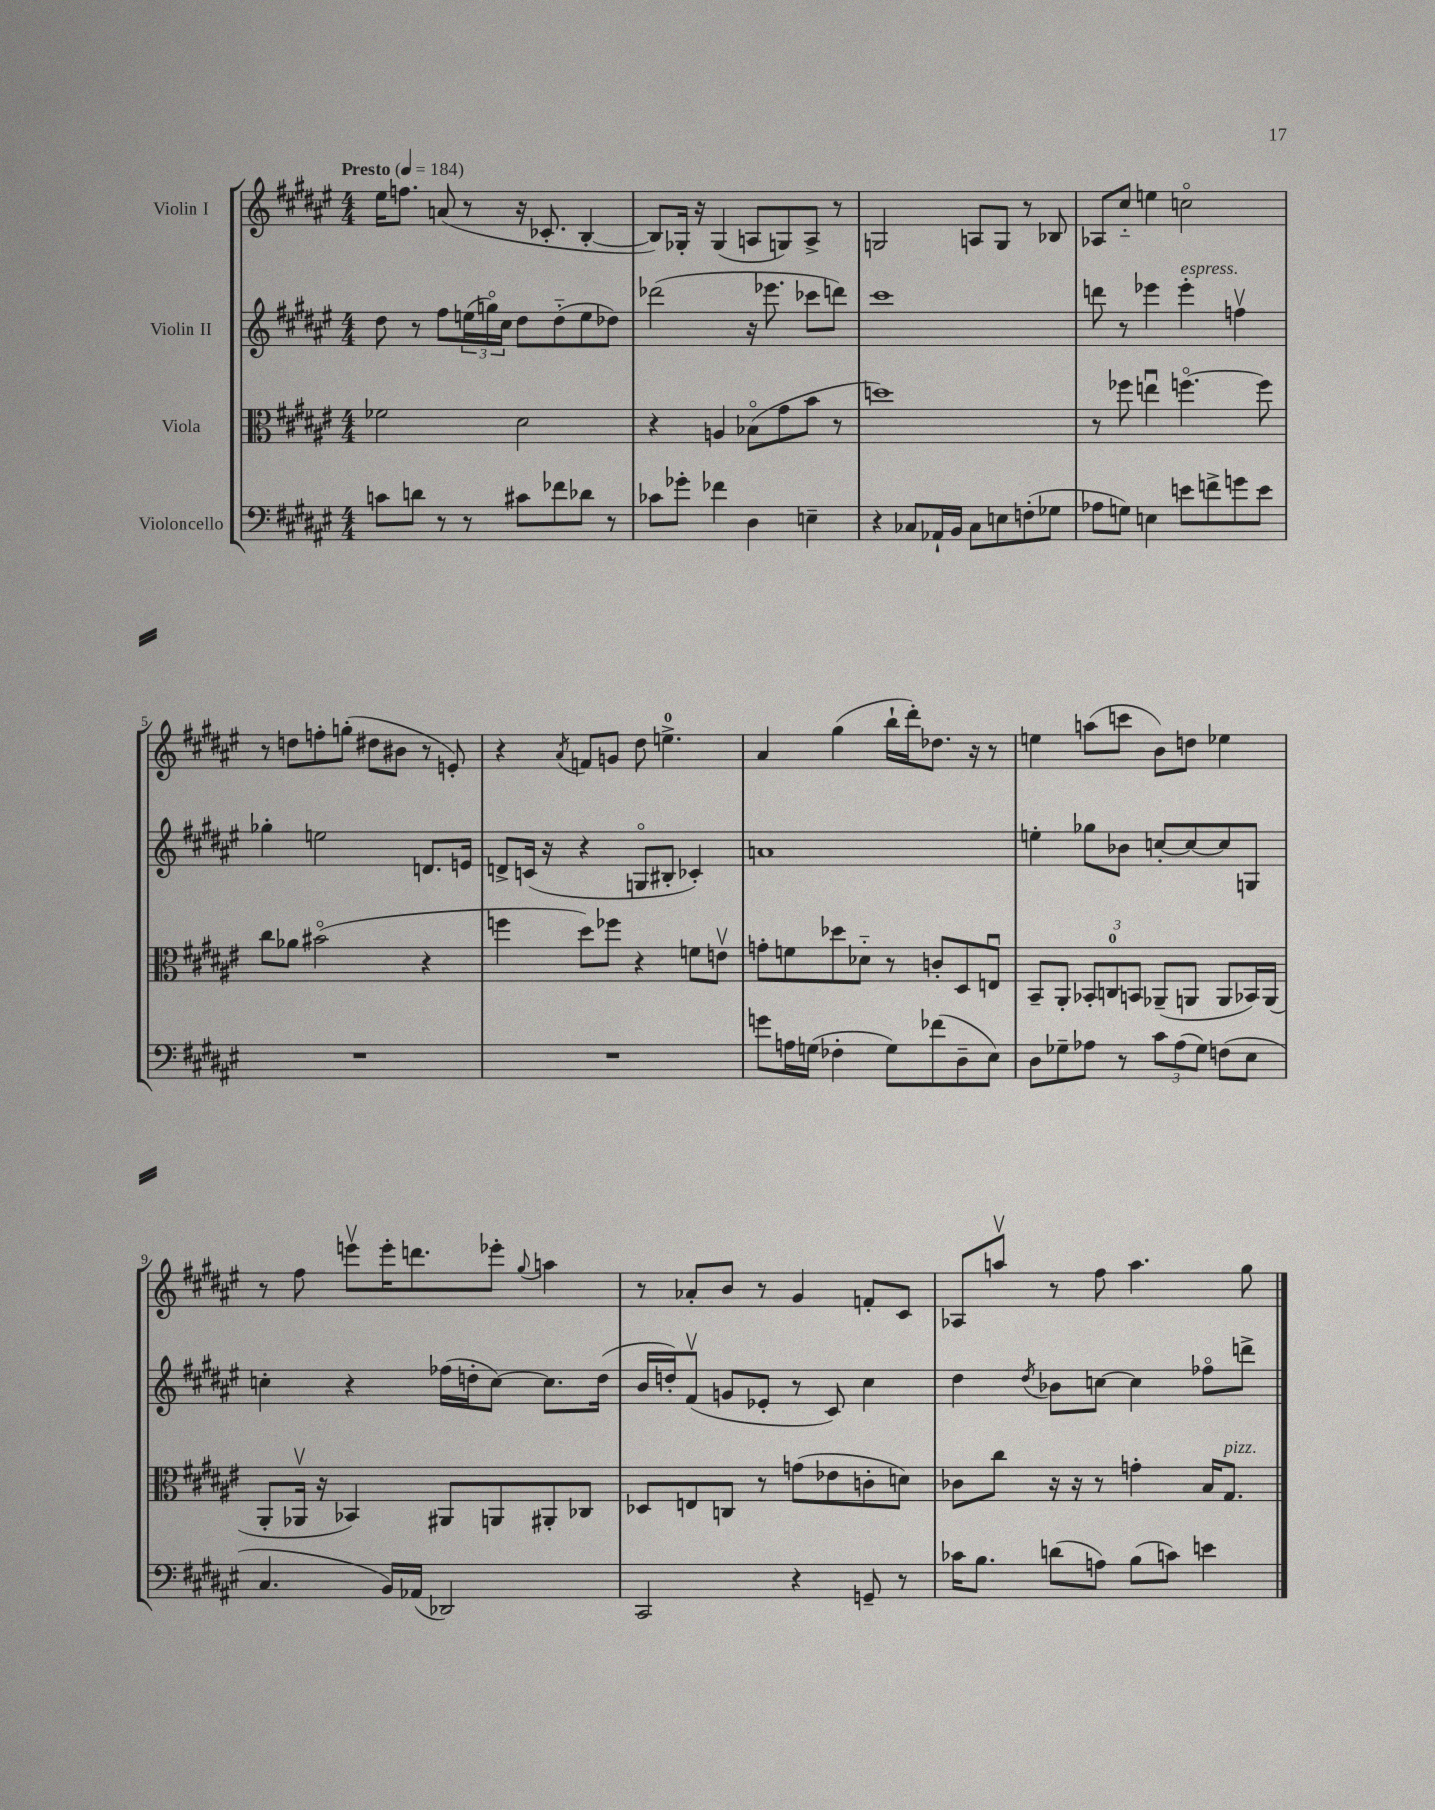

**kern	**kern	**kern	**kern
*part4	*part3	*part2	*part1
*staff4	*staff3	*staff2	*staff1
*I"Violoncello	*I"Viola	*I"Violin II	*I"Violin I
*clefF4	*clefC3	*clefG2	*clefG2
*k[f#c#g#d#a#e#]	*k[f#c#g#d#a#e#]	*k[f#c#g#d#a#e#]	*k[f#c#g#d#a#e#]
*M4/4	*M4/4	*M4/4	*M4/4
*MM184	*MM184	*MM184	*MM184
=1	=1	=1	=1
!	!	!	!LO:TX:a:B:t=Presto
8cn\L	2f-X\	8dd#\	16ee#\KL
.	.	.	8.ffn\J
8dn\J	.	8r	.
8r	.	8ff#\L	(8an/
8r	.	(24een\L	8r
.	.	24ggn\)	.
.	.	24cc#\JJ	.
8c#X\L	2d#\	8dd#\L	16r
.	.	.	8.c-X'/
8f-X\	.	(8dd#\	.
8d-X\J	.	8ee\	[4B'/
8r	.	8dd-X\J)	.
=2	=2	=2	=2
8c-X\L	4r	(2ddd-X\	8B/L])
8g-X'\J	.	.	16G-X'/Jk
.	.	.	16r
4f-X\	4An/	.	(4G-/
4D#\	(8B-X\L	16r	8An/L
.	.	8.eee-X\	.
.	8g#\	.	8Gn/)
4En~\	8b\J	8ccc-X\L	8A^/J
.	8r	8dddn\J)	8r
=3	=3	=3	=3
4r	1ddn)	1ccc#	2Gn/
8C-X/L	.	.	.
16AA-X`/L	.	.	.
16BB/JJ	.	.	.
8C-\L	.	.	8An/L
8En\	.	.	8G/J
(8Fn'\	.	.	8r
8G-X\J	.	.	8B-X/
=4	=4	=4	=4
8A-X\L	8r	8dddn\	8A-X/L
8Gn\J)	8ff-X\	8r	8cc#/J
4En\	4eenu\	4eee-X\	4een\
!	!	!LO:TX:a:i:t=espress.	!
8en\L	[4.ffn\	4eee-'\	2ccn\
8fn^\	.	.	.
8gn\	.	4ffnv\	.
8e\J	8ff\]	.	.
!!LO:LB:g=z
=5	=5	=5	=5
1r	8cc#\L	4gg-X'\	8r
.	8a-X\J	.	8ddn\L
.	(2b#X\	2een\	8ffn'\
.	.	.	(8ggn'\J
.	.	.	8dd#X\L
.	.	.	8b#X\J
.	4r	8.dn/L	8r
.	.	.	8en'/)
.	.	16en/Jk	.
=6	=6	=6	=6
1r	4ffn\	8dn^/L	4r
.	.	(16cn/Jk	.
.	.	16r	.
.	.	.	8qa#/
.	8dd#\L)	4r	8fn/L
.	8ff-X\J	.	8gn/J
.	4r	8Gn/L	8dd#\
.	.	8B#X'/J	4.een^\
.	8fn\L	4c-X'/)	.
.	8env\J	.	.
=7	=7	=7	=7
8gn\L	8gn'\L	1an	4a#/
16An\L	8fn\	.	.
(16Gn\JJ	.	.	.
4F-X'\	8dd-X\	.	(4gg#\
.	8d-X\J	.	.
8G\L)	8r	.	16bb`\LL
.	.	.	16ddd#'\J)
(8f-X\	8cn'/L	.	8.dd-X\J
8D#~\	8D#/	.	.
.	.	.	16r
8E#\J)	8Enu/J	.	8r
=8	=8	=8	=8
8D#\L	8BB~/L	4een'\	4een\
8G-X~\	8AA#'/J	.	.
8A-X\J	12BB-X'/L	8gg-X\L	(8aan\L
.	12Cn/	.	.
8r	.	8b-X\J	8cccn\J
.	12BBn/J	.	.
12c#\L	(8AA-X~/L	[8ccn'/L	8b\L)
(12A-\	.	.	.
.	8AAn/J	8cc/_	8ddn\J
12G-\J)	.	.	.
(8Fn\L	8AA/L	8cc/]	4ee-X\
8E#\J	16BB-X/L)	8Gn/J	.
.	(16AA/JJ	.	.
!!LO:LB:g=z
=9	=9	=9	=9
4.C#/	8AA#'/L	4ccn'\	8r
.	16AA-Xv/Jk	.	8ff#\
.	16r	.	.
.	4BB-X/)	4r	8eeenv\L
16BB/LL)	.	.	16eee'\K
(16AA-X/JJ	.	.	8.dddn\
2DD-X/)	8AA#X/L	(16ff-X\LL	.
.	.	16ddn'\J	.
.	8AAn/	[8cc\J)	8eee-X'\J
.	.	.	8qqgg#/
.	8AA#X'/	8.cc\L]	4aan\
.	8C-X/J	.	.
.	.	(16dd\Jk	.
=10	=10	=10	=10
2CC#/	8D-X/L	16b/LL	8r
.	.	16ddn'/J)	.
.	8En/	(8f#v/J	8a-X'/L
.	8Cn/J	8gn/L	8b/J
.	8r	8e-X'/J	8r
4r	(8gn\L	8r	4g#/
.	8e-X\	8c#/)	.
8GGn~/	8cn'\	4cc#\	8fn'/L
8r	8dn\J)	.	8c#/J
=11	=11	=11	=11
16c-X\KL	8c-X\L	4dd#\	8A-X/L
8.B\J	.	.	.
.	8cc#\J	.	8aanv/J
.	.	8qdd#/	.
(8dn\L	16r	8b-X\L	8r
.	16r	.	.
8An\J)	8r	[8ccn\J	8ff#\
(8B\L	4gn'\	4cc\]	4.aa\
8cn\J)	.	.	.
4en\	16B/KL	8ff-X\L	.
!	!LO:TX:a:i:t=pizz.	!	!
.	8.G#/J	.	.
.	.	8dddn^\J	8gg#\
==	==	==	==
*-	*-	*-	*-
